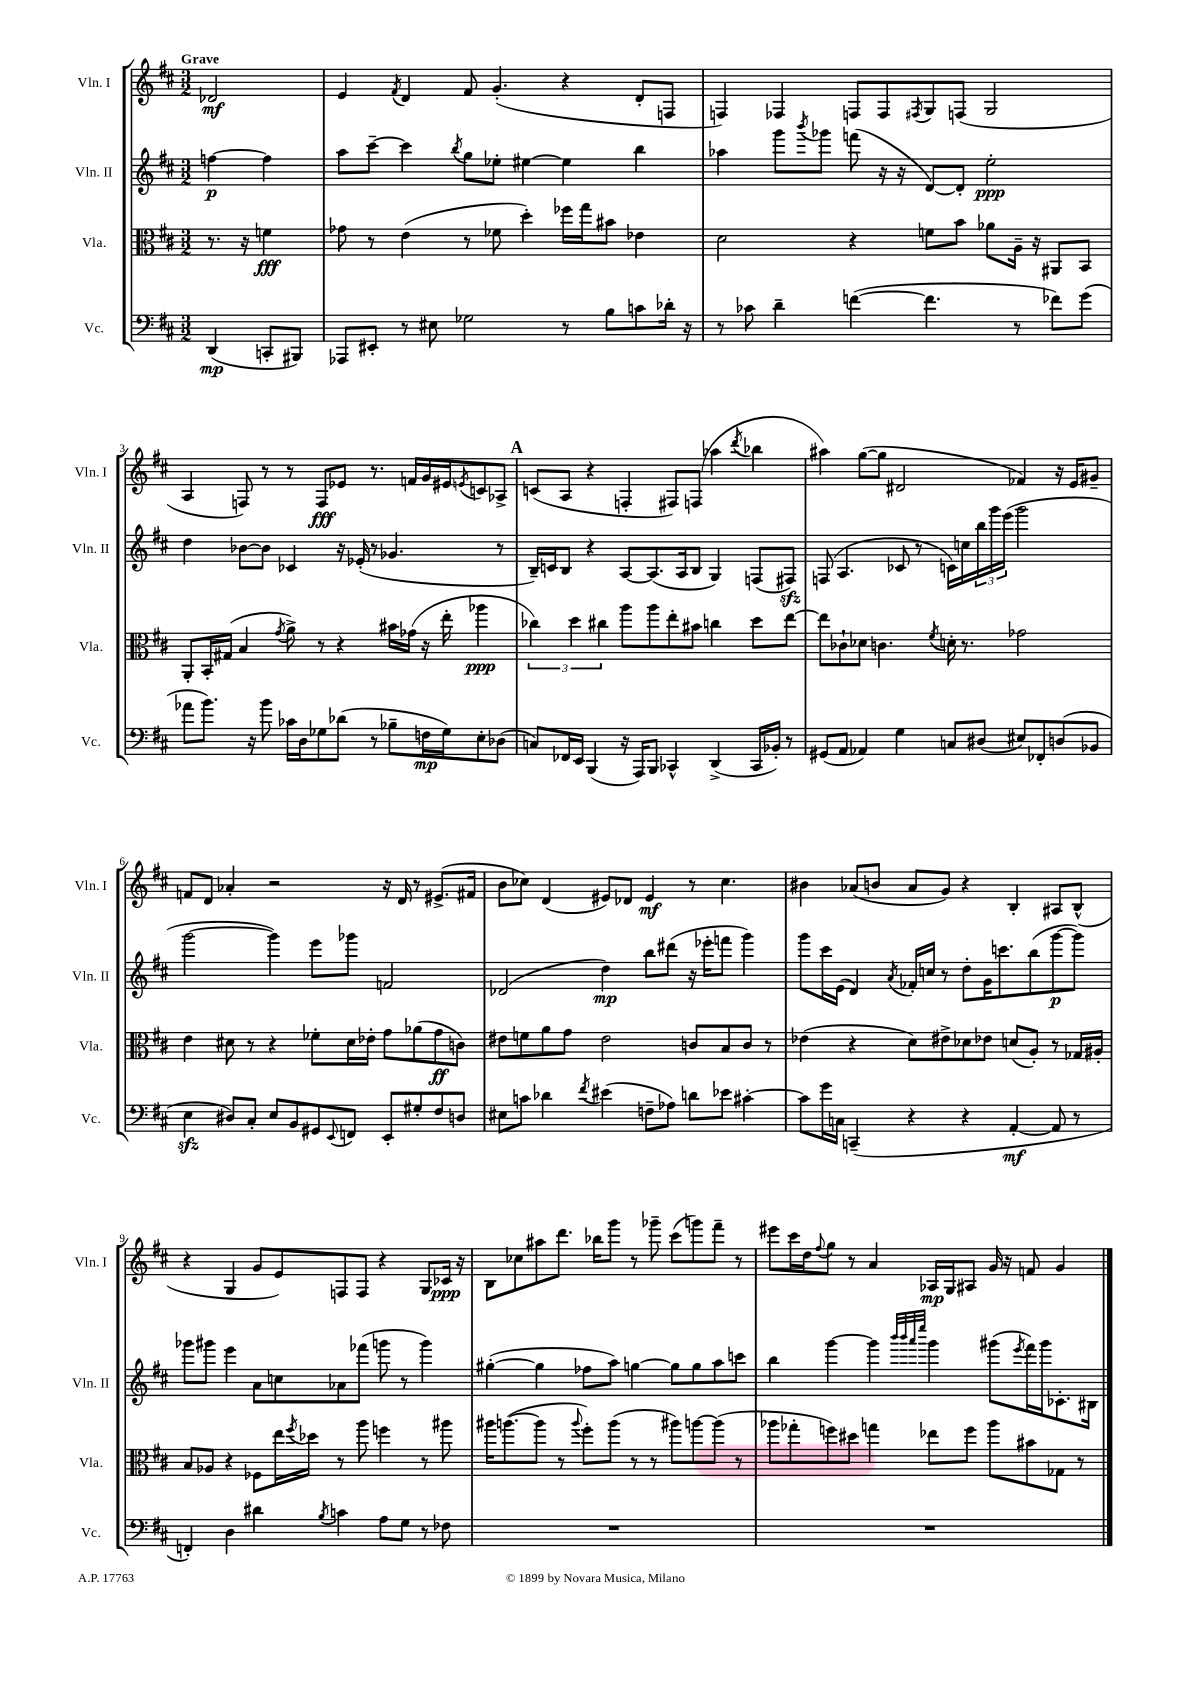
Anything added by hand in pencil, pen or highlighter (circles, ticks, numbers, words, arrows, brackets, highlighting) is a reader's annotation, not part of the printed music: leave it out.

**kern	**kern	**kern	**kern
*staff4	*staff3	*staff2	*staff1
*clefF4	*clefC3	*clefG2	*clefG2
*k[f#c#]	*k[f#c#]	*k[f#c#]	*k[f#c#]
*M3/2	*M3/2	*M3/2	*M3/2
(4DD	8.r	[4ff	2d-
.	16r	.	.
8CC'	4f	4ff]	.
8BBB#)	.	.	.
=	=	=	=
8AAA-	8g-	8aa	4e
8EE#'	8r	[8ccc#~	.
.	.	.	8qf#
8r	(4e	4ccc#]	4d
8E#	.	.	.
.	.	8qbb	.
2G-	8r	8gg	8f#
.	8f-	8ee-'	(4.g'
.	4dd')	[4ee#	.
8r	16ff-	4ee#]	4r
.	16gg	.	.
8B	8b#	.	.
8c	4e-	4bb	8d'
16d-'	.	.	8F
16r	.	.	.
=	=	=	=
8r	2d	4aa-	4F)
8c-	.	.	.
4d~	.	8ggg	4F-
.	.	8qbbb	.
.	.	8ggg-	.
([4f	4r	(8fff	8F
.	.	16r	8F
.	.	16r	.
.	.	.	8qF#
4.f]	8f	[8d)	8G
.	8b	8d']	(8F
.	8a-	2ee'	2G
8r	16A~	.	.
.	16r	.	.
8f-)	8AA#	.	.
(8g	8BB	.	.
=	=	=	=
8a-	8AA'	4dd	4A
8.b)	16BB'	.	.
.	(16G#	.	.
.	4B	[8b-	8F)
16r	.	.	.
8b	.	8b-]	8r
.	8qg	.	.
16c-	8a^)	4c-	8r
16D	.	.	.
8G-	8r	.	8F
(8d-	4r	16r	8e-
.	.	(16e-'	.
8r	.	8r	8.r
8B-~	16b#	4.g-	.
.	(16g-	.	16f
16F	16r	.	16g
16G-)	16ee'	.	16e#
.	.	.	8qe
8E'	4aa-	.	8c
(8D-	.	8r	8A-^
=	=	=	=
8C)	6cc-)	16B~)	(8c
.	.	16c	.
16FF-	.	8B	8A
.	6dd	.	.
16EE	.	.	.
(4BBB	.	4r	4r
.	6cc#	.	.
16r	8aa	[8A	4F'
16AAA)	.	.	.
8BBB	8aa	(8.A]	.
4CC-^^	8ee'	.	8F#)
.	.	16A	.
.	8b#	8B	(8F
(4DD^	4cc	4G)	4aa-
.	.	.	8qddd
16CC-	8dd	(8F	4bb-
16BB-')	.	.	.
8r	[8ee	8F#)	.
=	=	=	=
(8GG#	8ee]	(8F	4aa#)
8AA	8c-`	4.A	.
4AA-)	8d-	.	([8gg
.	4.c	.	8gg]
4G	.	8c-	2d#
.	.	8r	.
.	8qf#	.	.
8C	16d'	16c)	.
.	8.r	16cc	.
(8D#	.	24bb	.
.	.	24ggg	.
.	.	(24eee	.
8E#)	2g-	2ggg	4f-)
8FF-'	.	.	.
(8D	.	.	16r
.	.	.	16e
8BB-	.	.	8g#~
=	=	=	=
4E	4e	[2ggg	8f
.	.	.	8d
8D#)	8d#	.	4a-'
8C#'	8r	.	.
8E	4r	4ggg])	2r
8BB	.	.	.
8GG#	8f-'	8eee	.
8qqEE	.	.	.
8FF	16d#	8ggg-	.
.	16e-'	.	.
8EE'	8g	2f	16r
.	.	.	16d
8G#'	(8a-	.	8r
8F#	8g	.	(8.e#^
8D	8c)	.	.
.	.	.	16f#
=	=	=	=
8E#	8e#	(2d-	8b
8c	8f	.	8cc-)
4d-	8a	.	(4d
.	8g	.	.
8qf#	.	.	.
(4e#	2e#	4dd)	8e#)
.	.	.	8d-
8F~	.	8bb	4e#
8A-)	.	(8ddd#	.
8d	8c	16r	8r
.	.	16eee-'	.
8e-	8B	8fff	4.cc-
[4c#'	8c	4ggg)	.
.	8r	.	.
=	=	=	=
8c#]	(4e-	8ggg	4b#
16g	.	16ccc#	.
16C	.	(16e	.
(4CC~	4r	4d)	(8a-
.	.	.	8b
.	.	8qa	.
4r	8d)	16f-'	8a-
.	.	16cc	.
.	8e#^	8r	8g)
4r	8d-	8dd'	4r
.	8e-	16g	.
.	.	8.ccc	.
[4AA'	(8d	.	4B'
.	8A')	(8bb	.
8AA]	8r	[8ggg	8A#
8r	16G-	8ggg])	(8B^^
.	16A#'	.	.
=	=	=	=
4FF')	8B	8ggg-	4r
.	8A-	8ggg#	.
4D	4r	4eee	4G
4d#	8F-	8a	8g
.	16ee	8cc	8e)
.	8qff#	.	.
.	16dd-	.	.
8qB	.	.	.
4c	8r	8a-	8F
.	8aa	(8fff-	8F
8A	4ff	8ggg	4r
8G	.	8r	.
8r	8r	4ggg)	8G
8F-	8aa#	.	16c-
.	.	.	16r
=	=	=	=
1.r	16aa#	([4gg#'	8B
.	([8.aa	.	.
.	.	.	8cc-
.	8aa]	4gg#]	8aa#
.	8r	.	8.ddd
.	8qqaa	.	.
.	8ff#')	8ff-	.
.	.	.	16bb-
.	(8aa	8aa)	8ggg
.	8r	[4gg	8r
.	8r	.	8ggg-~
.	8aa#)	8gg]	(8ccc#
.	[8aa	8gg	8ggg)
.	(8aa]	8aa	8fff#~
.	8r	8ccc	8r
=	=	=	=
1.r	8aa-	4bb	8eee#
.	8gg-'	.	16ccc#
.	.	.	16dd
.	.	.	8qqff#
.	8ff)	[4ggg	8gg
.	8dd#	.	8r
.	4gg	4ggg]	4a
.	.	32qqbbb	.
.	.	32qqbbb	.
.	.	32qqaaa	.
.	.	32qqeeee	.
.	8ee-	4ggg	16A-
.	.	.	16G
.	8ff	.	8A#
.	8aa-	(8ggg#	16g
.	.	.	16r
.	.	8qeee	.
.	8b#	16fff#)	8f
.	.	16ggg#	.
.	8G-	8.c-'	4g
.	8r	.	.
.	.	16B#	.
==	==	==	==
*-	*-	*-	*-
